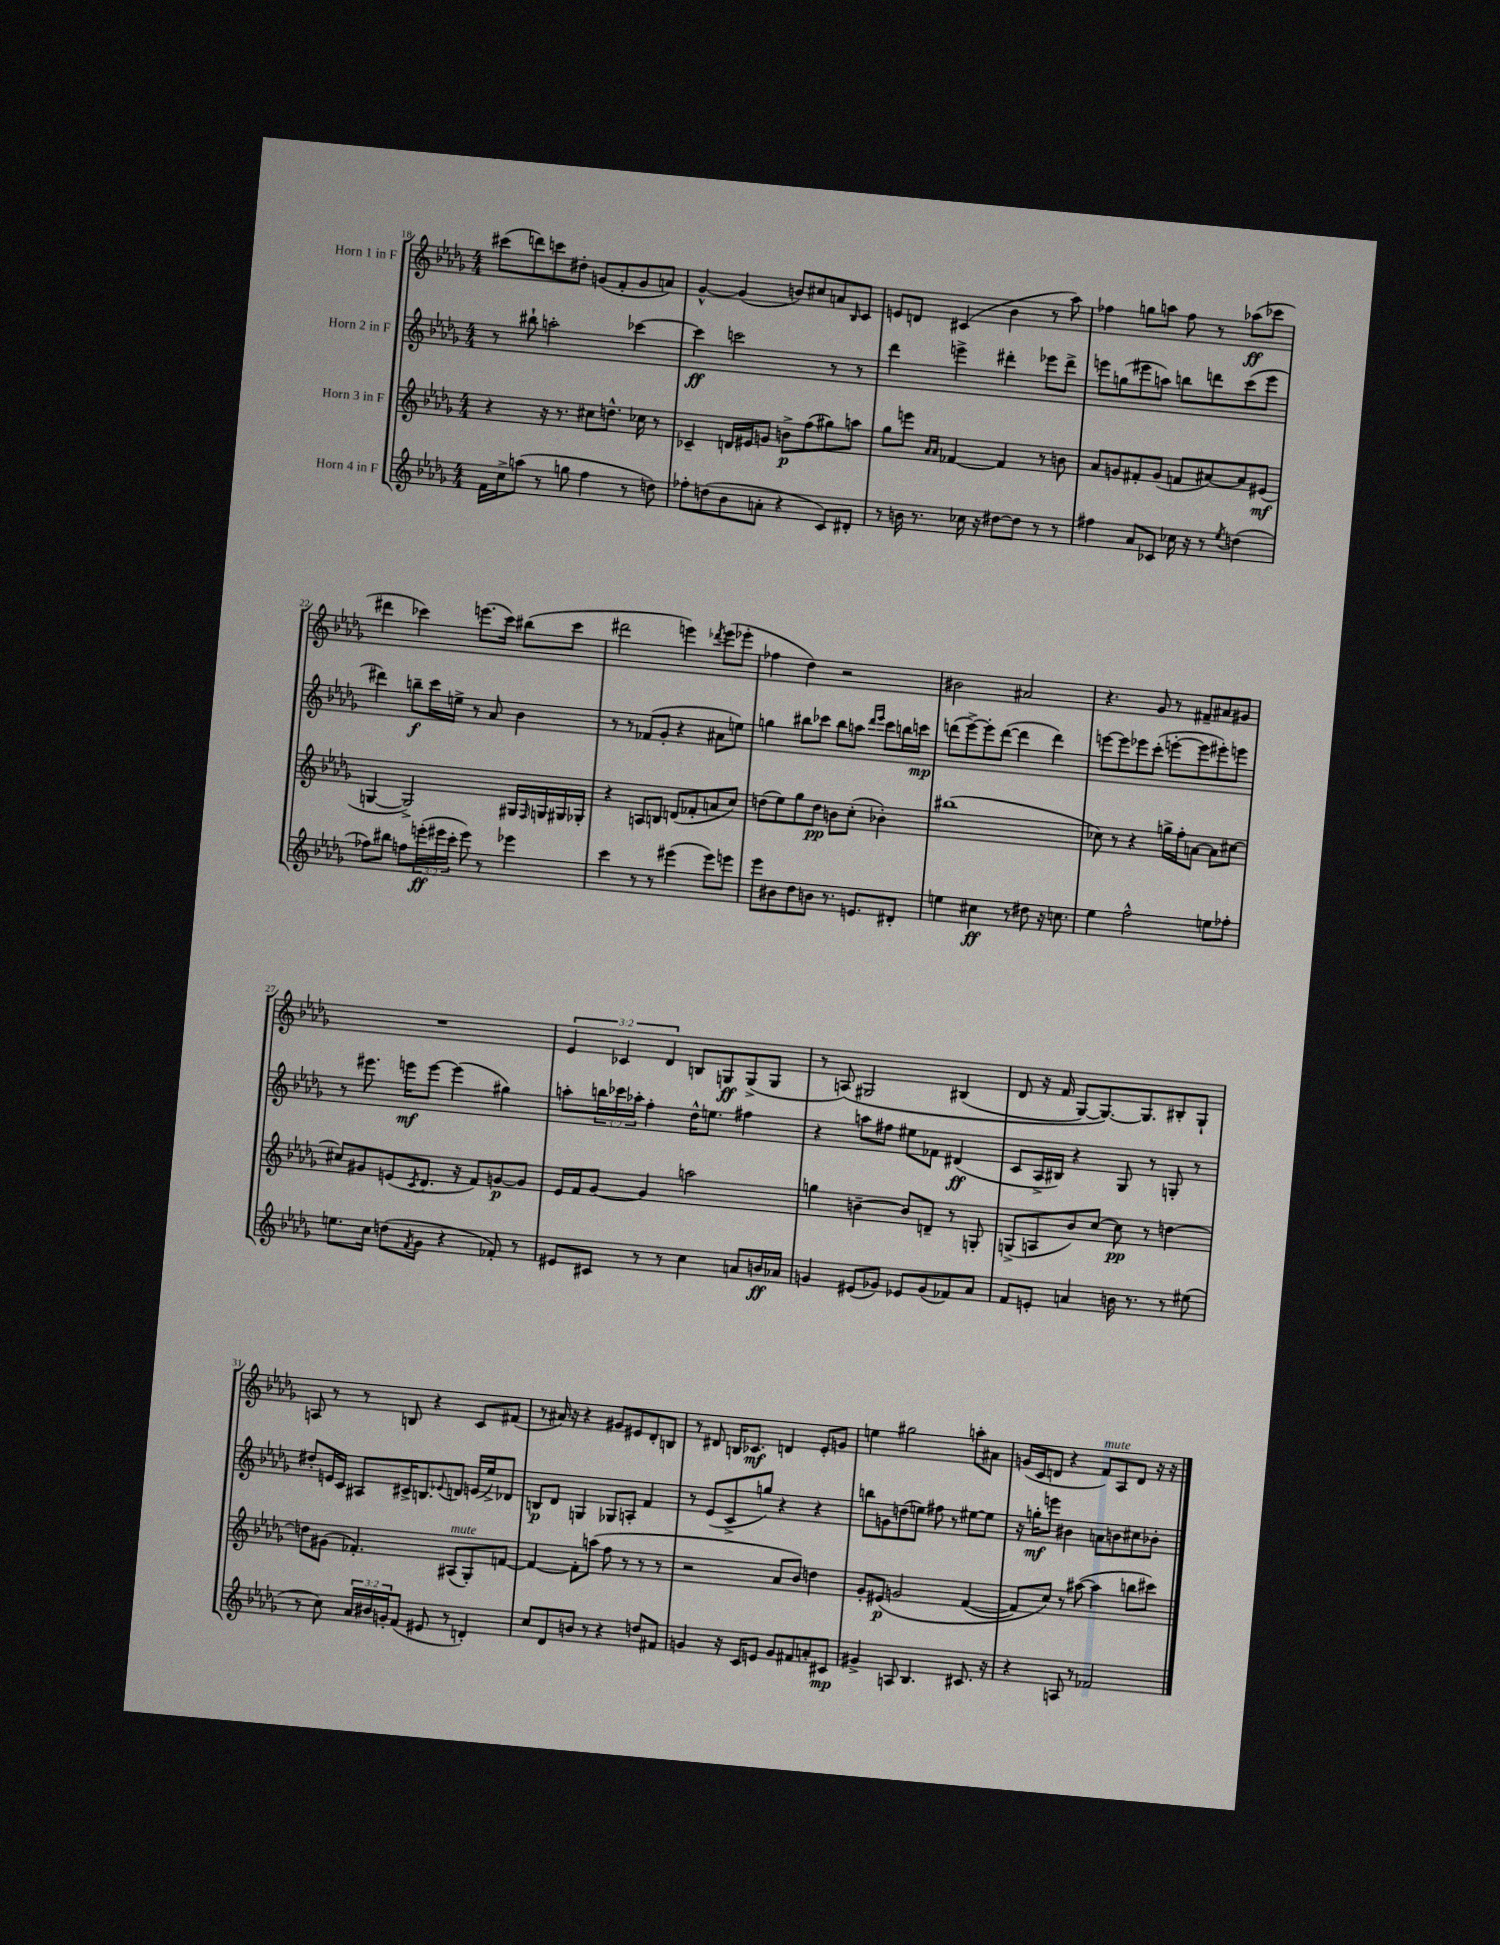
<<
\new StaffGroup <<
\new Staff = "s0" \with { instrumentName = "Horn 1 in F" } {
    \clef treble \key des \major \numericTimeSignature \time 4/4 \override Staff.TupletNumber.text = #tuplet-number::calc-fraction-text
    cis'''8( d'''8) c'''8 dis''8-. g'8( f'8-. g'8 a'8) |
    ges'4~-^ ges'4( b'8) cis''8 a'8 \grace { bes16 } c'8 |
    e'8 d'8 cis'4( bes'4 r8 aes''8) |
    fes''4 g''8 a''8 fes''8 r8 aes''8\ff( ces'''8 |
    dis'''4 ces'''4) e'''8.( ces'''16) bis''8( ces'''8 |
    dis'''2 e'''4) \acciaccatura { des'''8 } e'''8( ees'''8-. |
    fes''4 des''4) r2 |
    bis'2 ais'2 |
    r4. ges'8 r8 fis'8-- ais'8 gis'8 |
    R1 |
    \tuplet 3/2 { ees'4 ces'4 des'4 } b8 g8\ff g8->( g8 |
    r8 a8)\( gis2 bis4( |
    des'8 r16 f'16 ges8~) ges8.~\) ges8. bis8-. ges8-! |
    a8 r8 r8 b8 r4 c'8 fis'8( |
    r8 ais'16) r16 r4 gis'8 eis'8 des'8-. b8 |
    r8 dis'8 b16 ces'8.\mf d'4 ees'8-. g'8 |
    e''4 gis''2 a''8-. ais'8 |
    g'16( c'16 d'8 r4 f'8^\markup { \italic "mute" }) aes8 d'8 r16 r16 \bar "|." |
}
\new Staff = "s1" \with { instrumentName = "Horn 2 in F" } {
    \clef treble \key des \major \numericTimeSignature \time 4/4 \override Staff.TupletNumber.text = #tuplet-number::calc-fraction-text
    r8 bis''8-! a''2-. ces'''4~ |
    ces'''4\ff c'''2 r8 r8 |
    des'''4 e'''4-> dis'''4-. ees'''8 dis'''8-> |
    e'''8 g''8( eis'''8 a''8) b''8 d'''8 c'''8( eis'''8 |
    dis'''4) b''8--\f c'''16 e''16-> r8 aes'8 bes'4 |
    r8 r8 fes'8( ges'8-. r4 ais'8 e''8) |
    g''4 bis''8 ces'''8 bis''8 a''8 \grace { des'''16 ees'''16 } ces'''8 b''16 c'''16\mp |
    d'''8( ees'''8~->) ees'''8-. d'''8~( d'''4 d'''4) |
    e'''8~ e'''8 ees'''8 c'''8-.( e'''8~-. e'''8 eis'''8-.) e'''8 |
    r8 eis'''8. e'''16\mf e'''8~ e'''4( gis''4) |
    a''8-. \tuplet 3/2 { b''16 ces'''16 aes''16-. } f''4-. des''16-^ e''8. fis''4 |
    r4 a''8 fis''8 eis''8 fes'8 dis'4\ff( |
    c'8 aes16-> bis16) r4 ges8 r8 g8-. r8 |
    dis''8-. e'16 c'16 ais8 cis'16-> b8. \appoggiatura { ees'8 } d'8 e'16( ees''16->) des'8 |
    b8\p des'8 g4 ges8 a8-. f'4 |
    r8 ees'8( c'8-> g''8) r4 r4 |
    b''8 g'8 d''8( e''8) fis''8 r8 eis''8~ eis''8 |
    r16 g''16-.\mf e'''8 bis'4 a'8 b'8 cis''8 bes'8-. \bar "|." |
}
\new Staff = "s2" \with { instrumentName = "Horn 3 in F" } {
    \clef treble \key des \major \numericTimeSignature \time 4/4
    r4 r16 r8. cis''8 d''8.-^ ces''16 r8 |
    ces'4-- d'16 eis'16 g'8 b'8->\p f''8( gis''8) a''8 |
    ges''8 e'''8 \grace { aes'16 aes'16 } fes'4~ fes'4 r8 b'8 |
    aes'8 g'8 fis'8-. g'8( f'8 ais'8~) ais'8 eis'8\mf( |
    g4~ g2->) gis16 \grace { f16 } g16 gis16 ges16-. |
    r4 a8 b8 d'8( fes'8-. a'8 c''8) |
    d''8( ees''8) ges''8 d''8\pp b'8 c''8-.( bes'4-.) |
    bis''1( |
    ces''8) r8 r4 g''16-> f''16-. a'8~ a'8 cis''8~ |
    cis''8 gis'8 e'8( \acciaccatura { c'8 } des'8. r16 f'8) g'8~\p g'8 |
    ees'16 f'16 ges'8~ ges'4 a''2 |
    g''4 b'4~-- b'8 d'8-- r8 g8-. |
    g8->( a8 bes'8) c''8~ c''8\pp r8 d''4~ |
    d''8 gis'8( fes'4.-.) ais8^\markup { \italic "mute" }( ges8-.) f'8~ |
    f'4~ f'8-. a''8( f''8 r8 r8 r8 |
    r2 aes'8 bes'8) d''4 |
    ges'8-. eis'8\p\( g'2 f'4~( |
    f'8) c''8\) r8 ais''8~( ais''4 b''8 cis'''8) \bar "|." |
}
\new Staff = "s3" \with { instrumentName = "Horn 4 in F" } {
    \clef treble \key des \major \numericTimeSignature \time 4/4 \override Staff.TupletNumber.text = #tuplet-number::calc-fraction-text
    f'16 c''16-> a''8( r8 g''8 f''4 r8 d''8) |
    fes''8-. d''8( bes'8 a'8-. r4 c'8) dis'8-. |
    r8 b'16 r8. ces''16 r16 dis''8~ dis''8 r8 r8 |
    fis''4 aes'8 ces'8 ces''16 r16 r8 \acciaccatura { ees''8 } d''4( |
    fes''8) bis''8 f''8 \tuplet 3/2 { e'''16-.\ff( eis'''16 c'''16-. } eis'''8) r8 ees'''4 |
    c'''4 r8 r8 eis'''4( eis'''8) e'''8 |
    ees'''8 bis'8 des''8 b'8 r8. e'8. dis'8-. |
    e''4 cis''4\ff r8 dis''8 r16 c''8. |
    ees''4 f''2-^ e''8 fes''8-. |
    e''8. c''16 d''8( \acciaccatura { f'8 } ges'8 r4 fes'8-.) r8 |
    eis'8 cis'8 r8 r8 c''4 a'8 b'16\ff aes'16 |
    g'4 eis'8( ges'8) ees'8 ges'8( fes'8) aes'8 |
    f'8 e'8-. a'4 b'16 r8. r8 eis''8( |
    r8 c''8) \tuplet 3/2 { aes'16 bis'16 g'16-. } f'8( eis'8 r8 d'4-.) |
    c''8 des'8 b'8 r8 r4 d''8 fis'8 |
    g'4 r16 c'16 e'8 g'8 fis'8 a'8-. cis'8\mp |
    gis'4-> a8 bes4. cis'8. r16 |
    r4 a8 r8 fes'2 \bar "|." |
}
>>
>>
\layout { \context { \Score currentBarNumber = #18 } }
